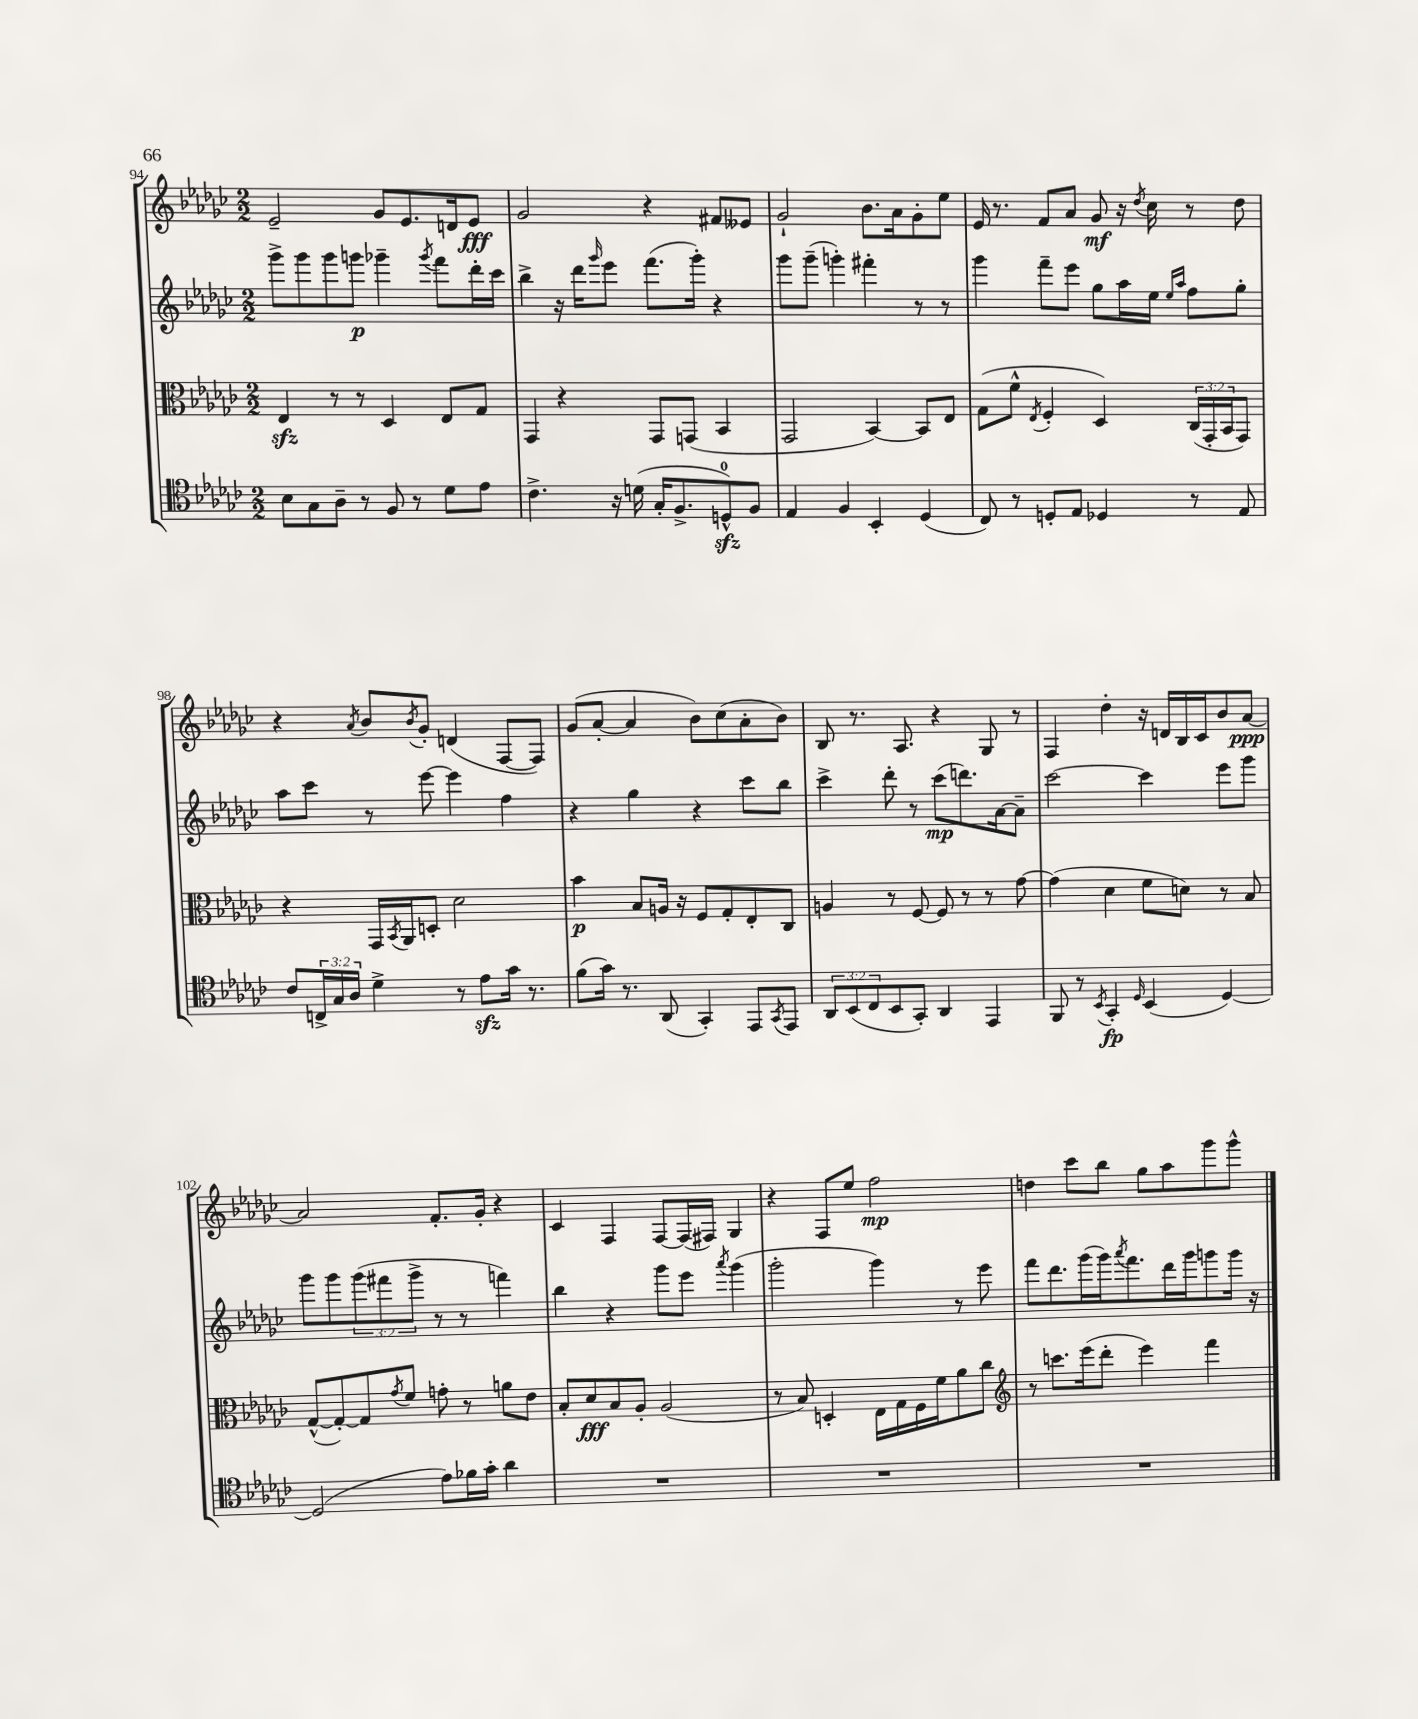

**kern	**kern	**kern	**kern
*staff4	*staff3	*staff2	*staff1
*clefC4	*clefC3	*clefG2	*clefG2
*k[b-e-a-d-g-c-]	*k[b-e-a-d-g-c-]	*k[b-e-a-d-g-c-]	*k[b-e-a-d-g-c-]
*M2/2	*M2/2	*M2/2	*M2/2
8B-\L	4E-/	8ggg-^\L	2e-~/
8G-\	.	8ggg-\	.
8A-~\J	8r	8ggg-\	.
8r	8r	8ggg\J	.
8F/	4D-/	4ggg-~\	8g-/L
8r	.	.	8.e-/
.	.	8qggg-/	.
8d-\L	8E-/L	8fff\L	.
.	.	.	16d/k
8e-\J	8G-/J	16ddd-'\L	8e-/J
.	.	16ccc-\JJ	.
=	=	=	=
4.c-^\	4GG-/	4bb-^\	2g-/
.	4r	16r	.
.	.	16ddd-\LK	.
.	.	16qqggg-/	.
16r	.	8eee-\J	.
(16d\	.	.	.
16G-'/LK	8GG-/L	(8.fff\L	4r
8.F^/	.	.	.
.	(8GG/J	.	.
.	.	16ggg-'\Jk)	.
8D^^/)	4BB-/	4r	8f#/L
8F/J	.	.	8e--/J
=	=	=	=
4E-/	2GG-/	8ggg-\L	2g-`/
.	.	(8ggg-~\J	.
4F/	.	4ggg'\)	.
4BB-'/	[4BB-/)	4fff#'\	8.b-\L
.	.	.	16a-\k
(4D-/	8BB-/]L	8r	8g-'\
.	8E-/J	8r	8ee-\J
=	=	=	=
8C-/)	(8G-\L	4ggg-\	16e-/
.	.	.	8.r
8r	8f^^\J	.	.
.	8qE-/	.	.
8D'/L	4F'/	8fff~\L	8f/L
8E-/J	.	8eee-\J	8a-/J
4D-/	4D-/)	8gg-\L	8g-/
.	.	16aa-\L	16r
.	.	.	8qdd-/
.	.	16ee-\JJ	16cc-\
.	.	16qqee-/LL	.
.	.	16qqaa-/JJ	.
8r	(24C-/LL	8ff\L	8r
.	24GG-'/	.	.
.	24BB-/J	.	.
8E-/	8GG-/J)	8gg-'\J	8dd-\
=	=	=	=
8c-/L	4r	8aa-\L	4r
24C^/L	.	8ccc-\J	.
24G-/	.	.	.
24A-/JJ	.	.	.
.	.	.	8qa-/
4d-^\	16GG-/LL	8r	8b-/L
.	8qBB-/	.	.
.	16AA-/J	.	.
.	.	.	8qb-/
.	8D'/J	[8eee-\	8g-'/J
8r	2d-\	4eee-\]	(4d/
8e-\L	.	.	.
16g-\Jk	.	4ff\	[8F/L
8.r	.	.	.
.	.	.	8F/]J)
=	=	=	=
(8f\L	4b-\	4r	(8g-/L
16g-\Jk)	.	.	[8a-'/J
8.r	.	.	.
.	8B-/L	4gg-\	4a-/]
(8AA-/	16A/Jk	.	.
.	16r	.	.
4GG-'/)	8F/L	4r	8b-\L)
.	8G-'/	.	(8cc-\
8EE-/L	8E-'/	8ccc-\L	8a-'\
8qGG-/	.	.	.
8EE-/J	8C-/J	8bb-\J	8b-\J)
=	=	=	=
12AA-/L	4A/	4ccc-^\	8B-/
(12BB-/	.	.	.
.	.	.	8.r
12C-/	.	.	.
8BB-/	8r	8ddd-'\	.
.	.	.	8.A-/
8GG-'/J)	[8F/	8r	.
4AA-/	8F/]	(8ccc-\L	4r
.	8r	8.ddd\)	.
4EE-/	8r	.	8G-/
.	.	[16a-\k	.
.	[8g-\	8a-~\]J	8r
=	=	=	=
8FF/	(4g-\]	[2ccc-\	4F/
8r	.	.	.
8qBB-/	.	.	.
4GG-'/	4d-\	.	4dd-'\
16qqD-/	.	.	.
(4BB-/	8f\L	4ccc-\]	16r
.	.	.	16d/LL
.	8d\J)	.	16B-/
.	.	.	16c-/J
[4D-/)	8r	8eee-\L	8b-/
.	8B-/	8ggg-\J	[8a-/J
=	=	=	=
(2D-/]	([8G-^^/L	8ggg-\L	2a-/]
.	8G-'/_)	8ggg-\	.
.	8G-/]	(12ggg-\	.
.	.	12fff#\	.
.	8qg-/	.	.
.	8f/J	.	.
.	.	12ggg-^\J	.
8e-\L)	8g'\	8r	8.f'/L
16f-\L	8r	8r	.
16g-'\JJ	.	.	16g-'/Jk
4a-\	8a\L	4fff\)	4r
.	8e-\J	.	.
=	=	=	=
1r	8B-'/L	4bb-\	4c-/
.	8d-/	.	.
.	8B-/	4r	4F/
.	8A-'/J	.	.
.	(2A-/	8ggg-\L	[8F/L
.	.	8eee-\J	(16F/]L
.	.	.	16F#/JJ)
.	.	8qaaa-/	.
.	.	(4ggg-\	4G-/
=	=	=	=
1r	8r	2ggg-'\	4r
.	8B-/)	.	.
.	4D'/	.	8F/L
.	.	.	8ee-/J
.	16E-\LL	4ggg-\)	2ff\
.	16G-\	.	.
.	16F\	.	.
.	16f\J	.	.
.	8a-\	8r	.
.	8cc-\J	8eee-\	.
=	=	=	=
*	*clefG2	*	*
1r	8r	8fff\L	4dd\
.	8.ccc\L	8.ddd-\	.
.	.	.	8ccc-\L
.	(16eee-\k	(16ggg-\L	.
.	8ddd-'\J	16ggg-\J)	8bb-\J
.	.	8qaaa-/	.
.	.	8.fff\	.
.	4eee-\)	.	8gg-\L
.	.	16ddd-\L	8aa-\
.	.	16ggg-\J	.
.	4fff\	8ggg\	8ggg-\
.	.	16ggg\Jk	8ggg-^^\J
.	.	16r	.
==	==	==	==
*-	*-	*-	*-
